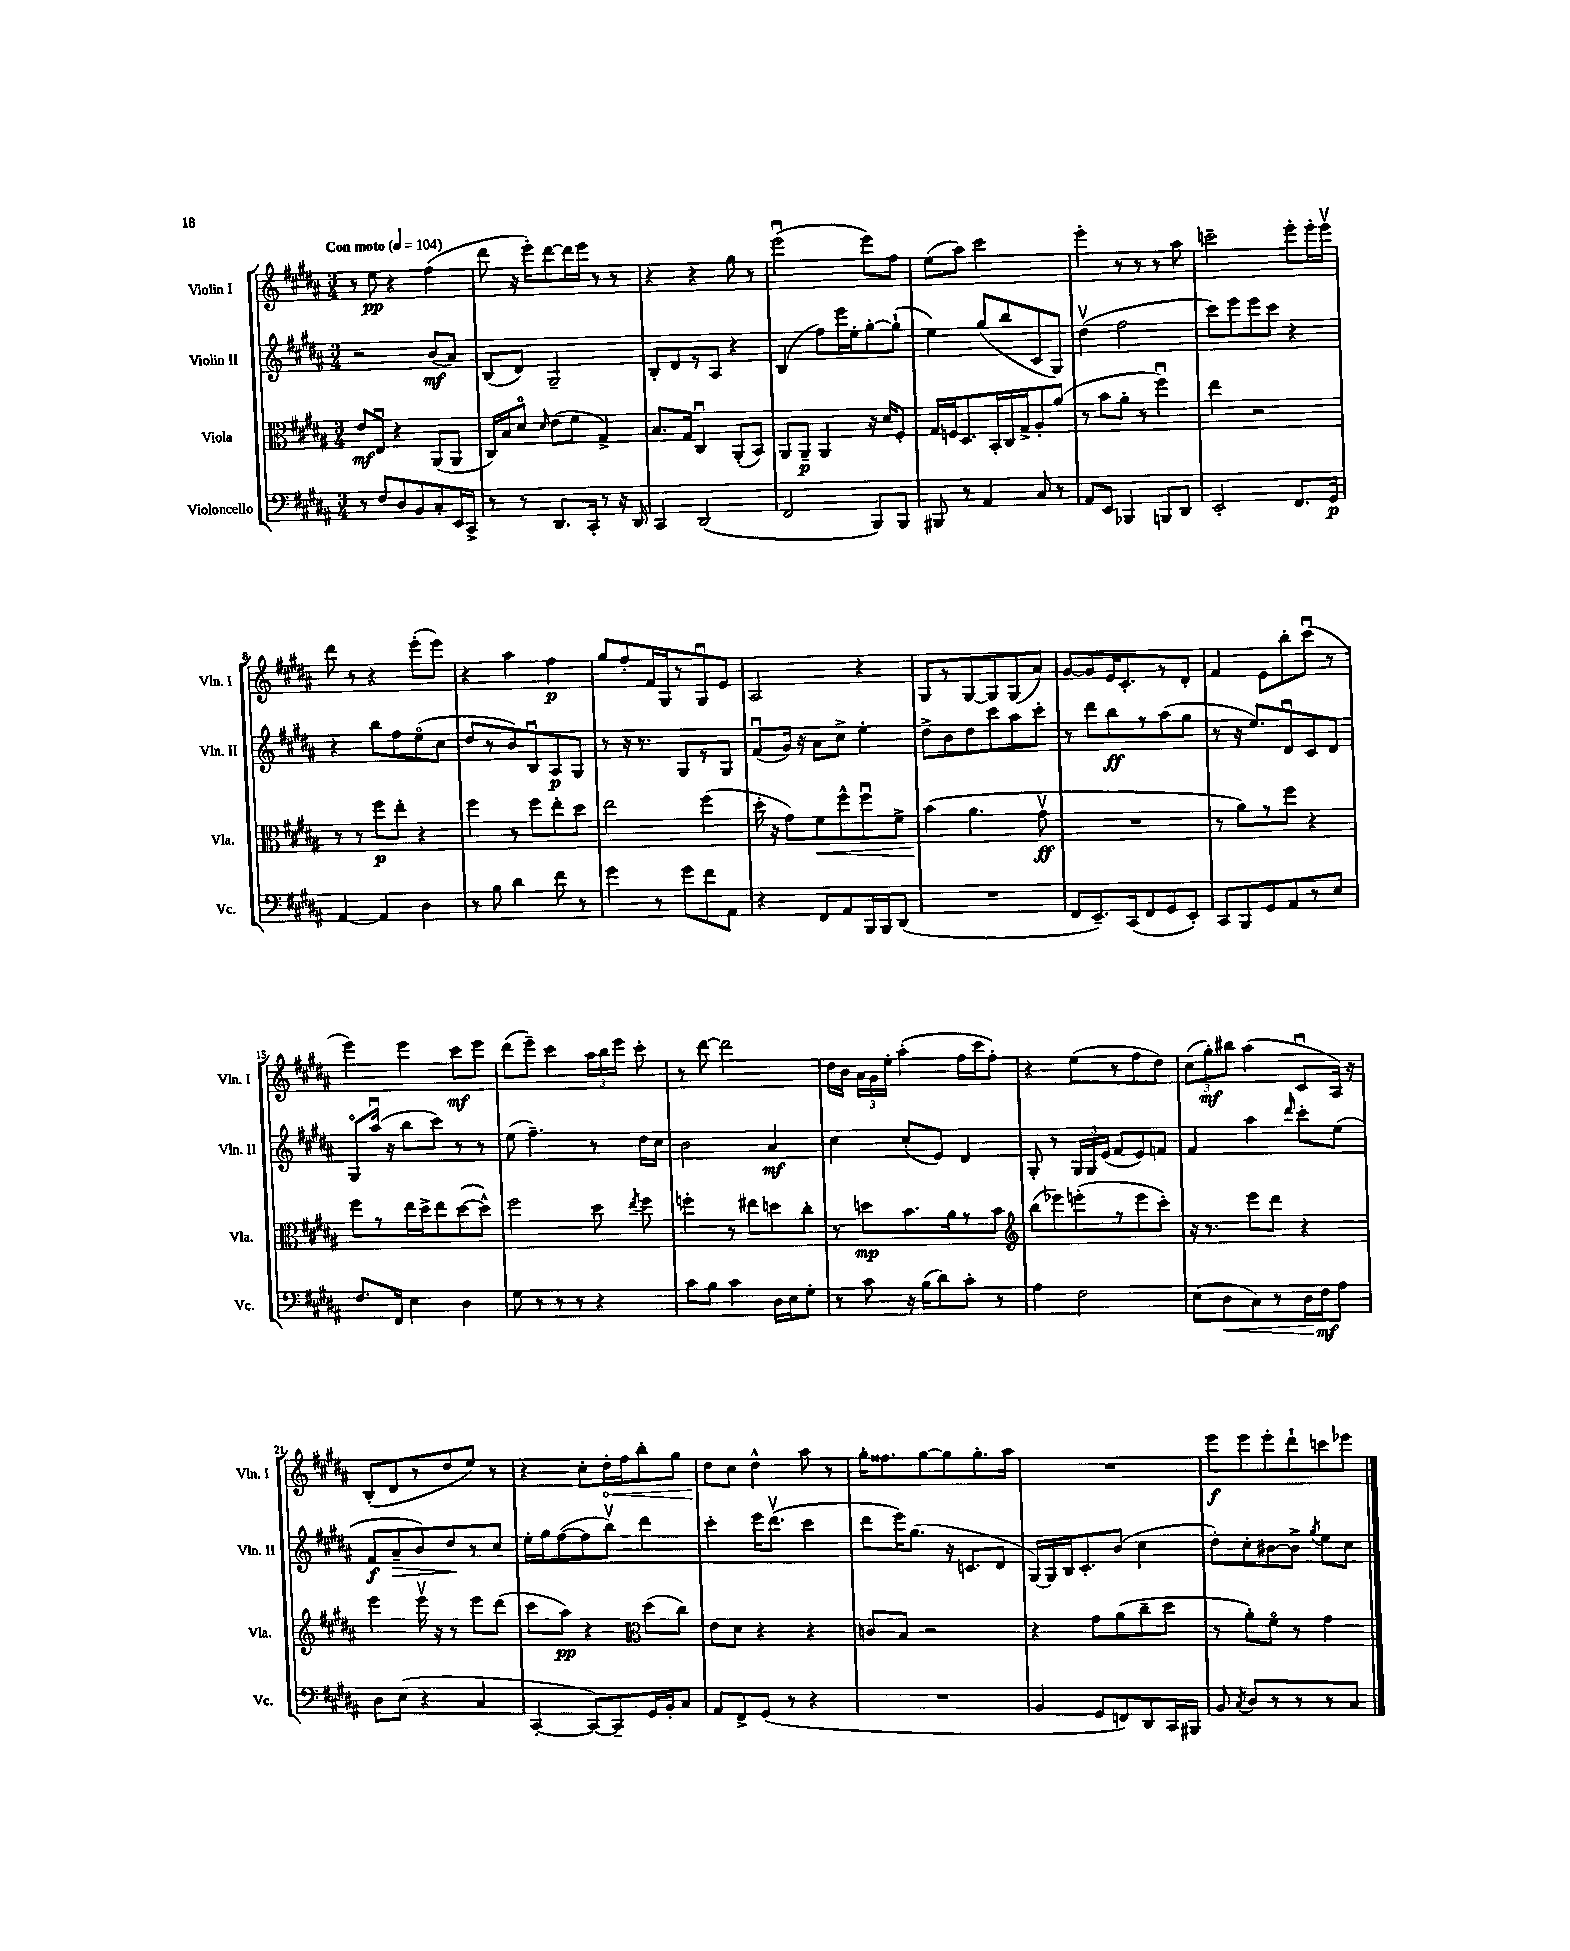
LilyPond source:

<<
\new StaffGroup <<
\new Staff = "s0" \with { instrumentName = "Violin I" shortInstrumentName = "Vln. I" } {
    \clef treble \key b \major \numericTimeSignature \time 3/4 \tempo "Con moto" 4 = 104
    \autoBeamOff r8 e''8\pp r4 fis''4( |
    dis'''8 r16 e'''16[-.) dis'''8~ dis'''16 e'''16] r8 r8 |
    r4 r4 gis''8 r8 |
    e'''2\downbow( e'''8[) fis''8] |
    e''8[( ais''8]) cis'''2 |
    e'''4-. r8 r8 r8 ais''8 |
    c'''2-- e'''8[-. e'''16-. e'''16]\upbow |
    dis'''8 r8 r4 e'''8[-.( e'''8]) |
    r4 ais''4 fis''4\p |
    gis''8[ fis''8-. fis'16 gis16 r8 gis8\downbow e'8] |
    ais2 r4 |
    gis8[ r8 gis8~ gis8 gis8( ais'8]) |
    gis'8[~ gis'8 e'16 cis'8.-. r8 dis'8]-. |
    fis'4 e'8[ b''8-. cis'''8]\downbow( r8 |
    e'''4) e'''4 cis'''8[\mf e'''8] |
    dis'''8[( e'''8]--) cis'''4 \tuplet 3/2 { ais''16[ b''16 e'''16] } cis'''8-. |
    r8 dis'''8~ dis'''2 |
    dis''16[ b'16] \tuplet 3/2 { ais'16[ gis'16 e''16]-. } ais''4-.( fis''16[ cis'''16 fis''8]-.) |
    r4 e''8[( r8 fis''8 dis''8]) |
    \tuplet 3/2 { cis''8[( gis''8-.\mf) bis''8] } ais''4( cis'8[\downbow ais16]) r16 |
    b8[-.( dis'8 r8 dis''8 e''8]) r8 |
    r4 cis''8[-. \once \override Hairpin.circled-tip = ##t dis''16-.\< fis''16 b''8-. gis''8] |
    dis''8[\! cis''8] dis''4-^ ais''8 r8 |
    gis''16[-. fisis''8. gis''8~ gis''8 gis''8.-. ais''16] |
    R2. |
    e'''8[\f e'''8 e'''8-. dis'''8-! c'''8 ees'''8] \bar "|." |
}
\new Staff = "s1" \with { instrumentName = "Violin II" shortInstrumentName = "Vln. II" } {
    \clef treble \key b \major \numericTimeSignature \time 3/4
    \autoBeamOff r2 b'8[\mf( ais'8]) |
    b8[( dis'8]) gis2-- |
    b8[-. dis'8 r8 ais8] r4 |
    b4( fis''8[) e'''16 e''16-. gis''8~-. gis''8]-!( |
    e''4) gis''8[( b''8 cis'8 gis8]) |
    dis''4\upbow( fis''2 |
    cis'''8[) e'''8 e'''8 cis'''8] r4 |
    r4 b''8[ fis''8 e''8\flageolet( cis''8] |
    dis''8[ r8 b'8) b8\downbow ais8\p gis8] |
    r8 r16 r8. gis8[ r8 gis8] |
    fis'8[\downbow( gis'16]) r16 ais'8[ cis''8]-> e''4-. |
    dis''8[-> b'8 dis''8 cis'''8 ais''8 cis'''8]-. |
    r8 dis'''8[ b''8\ff r8 ais''8( gis''8] |
    r8 r16 e''8.[) dis'8\downbow cis'8 dis'8] |
    gis8[\flageolet ais''16]\downbow( r16 b''8[ cis'''8]) r8 r8 |
    e''8( fis''4.--) r8 dis''16[ cis''16] |
    b'2 ais'4\mf |
    cis''4 cis''8[-.( e'8]) dis'4 |
    gis8-. r8 \tuplet 3/2 { gis16[ gis16 e'16]( } fis'8[ e'8) f'8] |
    fis'4 ais''4 \grace { dis'''16 } cis'''8[-. e''8]( |
    fis'8[\f ais'8--\> b'8) dis''8\! r8 cis''8] |
    e''16[-. gis''16 fis''8~( fis''8 b''8]\upbow) dis'''4 |
    cis'''4-. e'''16[ dis'''8.]\upbow( cis'''4 |
    dis'''8[ e'''16) gis''8.]( r16 c'8.[ dis'8] |
    gis16[~) gis16 b16 cis'8.-. b'8]( cis''4 |
    dis''8[-.) cis''8-. bis'8~ bis'8]-> \acciaccatura { gis''8 } e''8[ cis''8] \bar "|." |
}
\new Staff = "s2" \with { instrumentName = "Viola" shortInstrumentName = "Vla." } {
    \clef alto \key b \major \numericTimeSignature \time 3/4
    \autoBeamOff e'8[\mf e8]\downbow r4 ais,8[( ais,8] |
    cis16[) b16 dis'8]\flageolet \grace { dis'16 } e'8[( fis'8] gis4->) |
    b8.[ gis16] cis4\downbow ais,8[-.( b,8]) |
    ais,8[ ais,8]--\p ais,4 r16 dis'16[ fis8]-. |
    gis16[ f16 dis8. b,16-. cis16 gis16-> ais8-. ais'8]( |
    r8 b'8[ ais'8]-. r8 fis''4\downbow) |
    e''4 r2 |
    r8 r8 fis''8[\p e''8]-. r4 |
    fis''4 r8 fis''8[ e''8-. dis''8] |
    e''2 fis''4( |
    dis''16-. r16 gis'8[) fis'8\< fis''8-^ fis''8\downbow fis'8]-> |
    b'4\!( ais'4. gis'8\upbow\ff |
    R2. |
    r8 ais'8[) r8 fis''8] r4 |
    fis''8[ r8 e''16 dis''16-> e''8 dis''8~( dis''8]-^) |
    fis''2 dis''8 \acciaccatura { e''8 } fis''8 |
    f''4-. r8 eis''8[ d''8 cis''8]-. |
    r8 d''8[\mp b'8. ais'16 r8 b'8] |
    \clef treble b''8[( ees'''8) e'''8-.( r8 e'''8 cis'''8]-.) |
    r16 r8. e'''8[ dis'''8] r4 |
    e'''4 e'''16\upbow r16 r8 e'''8[ dis'''8]( |
    cis'''8[ ais''8]\pp) r4 \clef alto dis''8[( cis''8]) |
    e'8[ dis'8] r4 r4 |
    c'8[ b8] r2 |
    r4 gis'8[ ais'8( cis''8-- dis''8] |
    r8 ais'8[-.) fis'8]\flageolet r8 gis'4 \bar "|." |
}
\new Staff = "s3" \with { instrumentName = "Violoncello" shortInstrumentName = "Vc." } {
    \clef bass \key b \major \numericTimeSignature \time 3/4
    \autoBeamOff r8 fis8[ dis8 b,8 cis8-. e,16 cis,16]-> |
    r8 r8 dis,8.[ cis,16]-. r8 r16 dis,16 |
    cis,4 dis,2( |
    fis,2 b,,8[) b,,8] |
    bis,,8 r8 ais,4 cis8 r8 |
    ais,8[ e,8] bes,,4 b,,8[ dis,8] |
    e,2-. fis,8.[ gis,16]\p |
    ais,4~ ais,4 dis4 |
    r8 b8 dis'4 fis'8 r8 |
    gis'4 r8 gis'8[ fis'8 ais,8] |
    r4 fis,8[ ais,8 b,,16 b,,16 dis,8]( |
    R2. |
    fis,8[ e,8.--) cis,16( fis,8 gis,8 e,8]-.) |
    cis,8[ b,,8 gis,8 ais,8 r8 e8] |
    fis8.[ fis,16] e4 dis4 |
    gis8 r8 r8 r8 r4 |
    cis'8[ b8] cis'4 dis16[ e16 gis8]-. |
    r8 cis'8 r16 b16[( dis'8) cis'8]-. r8 |
    ais4 fis2 |
    e8[( dis8\< cis8) r8 dis16\! fis16\mf ais8] |
    dis8[ e8]( r4 cis4 |
    cis,4~-. cis,8[~) cis,8-- gis,16 b,16-. cis8] |
    ais,8[ fis,8-> gis,8]( r8 r4 |
    R2. |
    b,4 gis,8[ f,8) dis,8 cis,16 bis,,16] |
    b,8 \acciaccatura { cis8 } dis8[ r8 r8 r8 cis8] \bar "|." |
}
>>
>>
